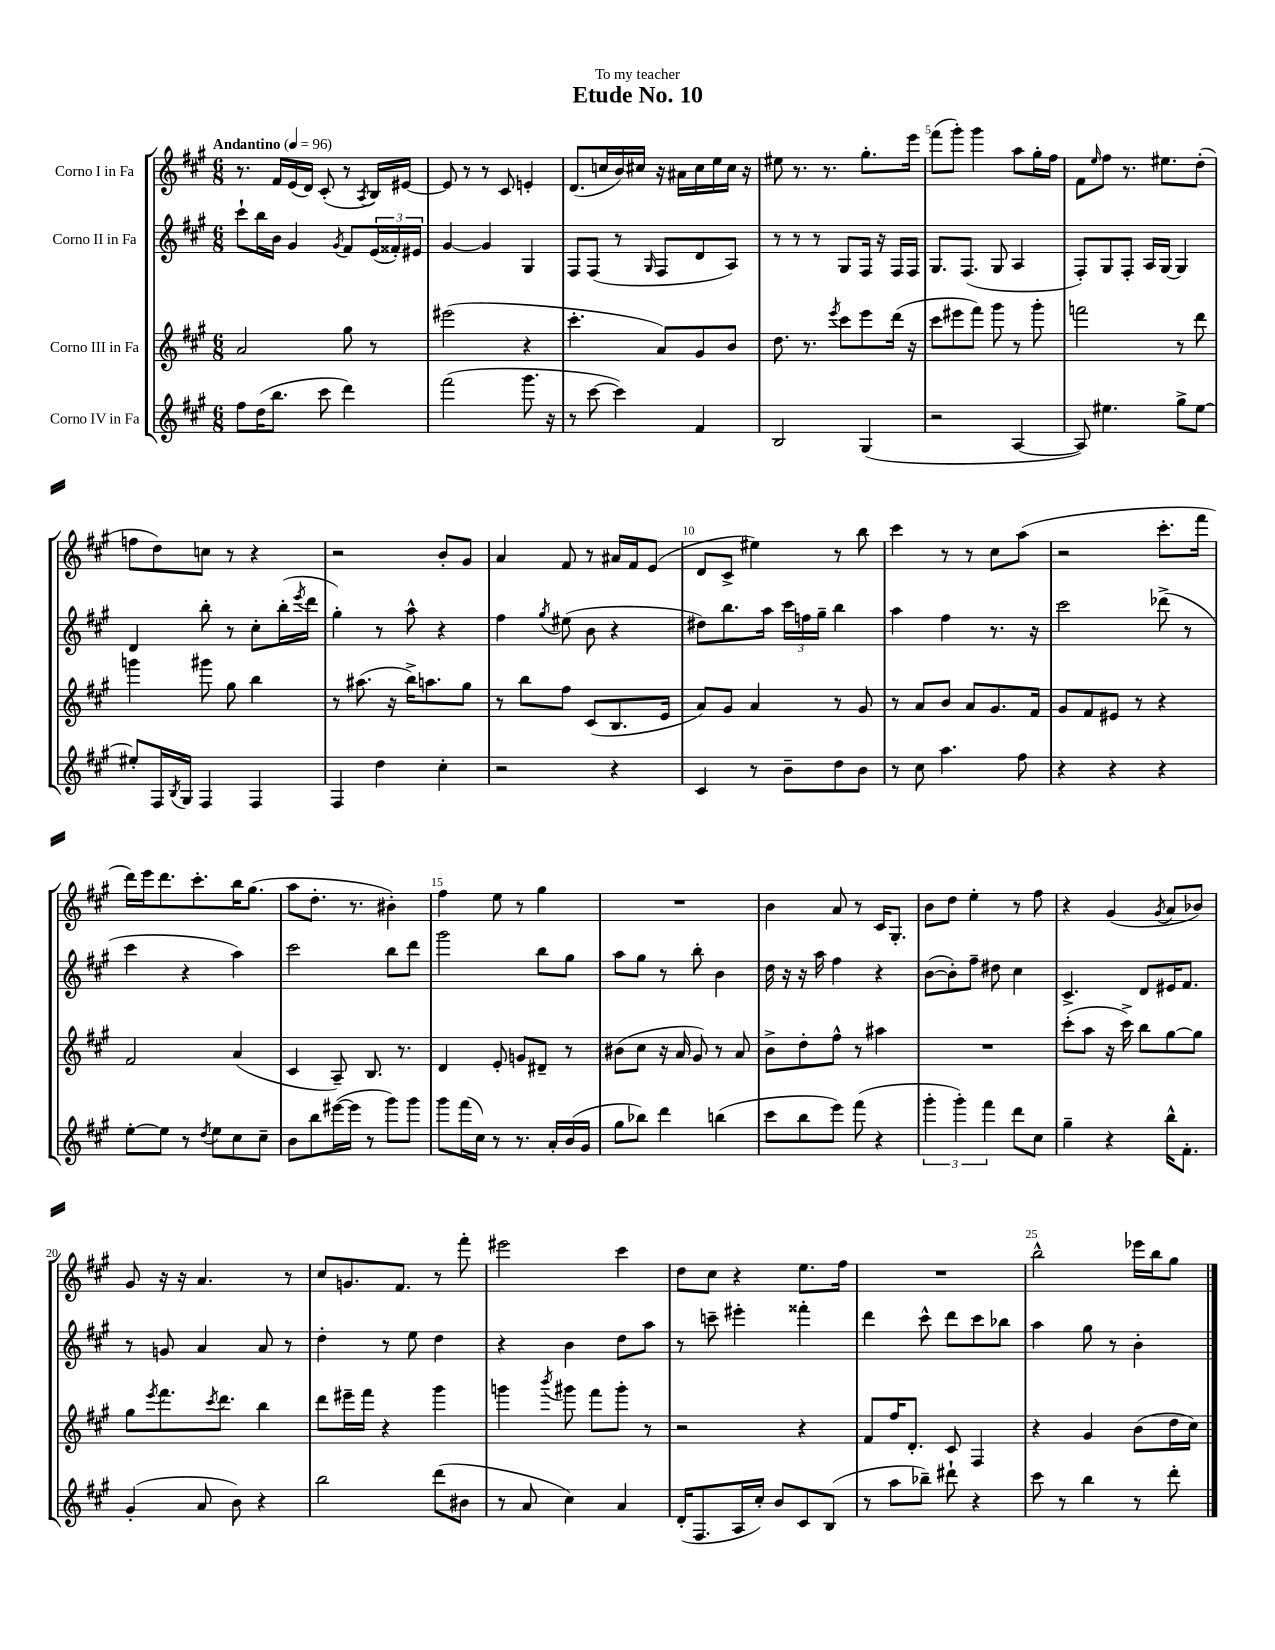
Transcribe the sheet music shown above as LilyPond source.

\header { title = "Etude No. 10" dedication = "To my teacher" }
<<
\new StaffGroup <<
\new Staff = "s0" \with { instrumentName = "Corno I in Fa" } {
    \clef treble \key a \major \numericTimeSignature \time 6/8 \tempo "Andantino" 4 = 96
    r8. fis'16 e'16( d'16) cis'8-.( r8 \acciaccatura { a8 } b16) eis'16~ |
    eis'8 r8 r8 cis'8 e'4-. |
    d'8.( c''16 b'16) cis''16 r16 ais'16 cis''16 e''16 cis''16 r16 |
    eis''8 r8. r8. gis''8.-. e'''16 |
    fis'''8( gis'''8-.) gis'''4 a''8 gis''16-. fis''16 |
    fis'8 \grace { e''16 } fis''8 r8. eis''8. d''8-.( |
    f''8 d''8) c''8 r8 r4 |
    r2 b'8-. gis'8 |
    a'4 fis'8 r8 ais'16 fis'16 e'8( |
    d'8 cis'8-> eis''4) r8 b''8 |
    cis'''4 r8 r8 cis''8 a''8( |
    r2 cis'''8.-. fis'''16 |
    d'''16) e'''16 d'''8. cis'''8.-. b''16 gis''8.( |
    a''8 d''8.-. r8. bis'4-.) |
    fis''4 e''8 r8 gis''4 |
    R2. |
    b'4 a'8 r8 cis'16 gis8.-. |
    b'8 d''8 e''4-. r8 fis''8 |
    r4 gis'4( \acciaccatura { gis'8 } a'8 bes'8) |
    gis'8 r16 r16 a'4. r8 |
    cis''8 g'8. fis'8. r8 fis'''8-. |
    eis'''2 cis'''4 |
    d''8 cis''8 r4 e''8. fis''16 |
    R2. |
    b''2-^ ees'''16 b''16 gis''8 \bar "|." |
}
\new Staff = "s1" \with { instrumentName = "Corno II in Fa" } {
    \clef treble \key a \major \numericTimeSignature \time 6/8
    cis'''8-! b''16 b'16 gis'4 \acciaccatura { gis'8 } fis'8 \tuplet 3/2 { e'16( fisis'16-.) eis'16 } |
    gis'4~ gis'4 gis4 |
    fis8 fis8( r8 \grace { gis16 } fis8 d'8 a8) |
    r8 r8 r8 gis8 fis16 r16 fis16 fis16 |
    gis8. fis8.( gis8 a4 |
    fis8-.) gis8 fis8-. a16 gis16~ gis4 |
    d'4 b''8-. r8 cis''8-. b''16-.( \acciaccatura { e'''8 } d'''16 |
    gis''4-.) r8 a''8-^ r4 |
    fis''4 \acciaccatura { gis''8 } eis''8( b'8 r4 |
    dis''8) b''8. a''16 \tuplet 3/2 { cis'''16 f''16 gis''16-- } b''4 |
    a''4 fis''4 r8. r16 |
    cis'''2 des'''8->( r8 |
    cis'''4 r4 a''4) |
    cis'''2 b''8 d'''8 |
    gis'''2 b''8 gis''8 |
    a''8 gis''8 r8 b''8-. b'4 |
    d''16 r16 r16 a''16 fis''4 r4 |
    b'8~( b'8-.) fis''8-- dis''8 cis''4 |
    cis'4.-> d'8 eis'16 fis'8. |
    r8 g'8 a'4 a'8 r8 |
    d''4-. r8 e''8 d''4 |
    r4 b'4 d''8 a''8 |
    r8 c'''8-- eis'''4-. fisis'''4-. |
    d'''4 cis'''8-^ d'''8 cis'''8 bes''8 |
    a''4 gis''8 r8 b'4-. \bar "|." |
}
\new Staff = "s2" \with { instrumentName = "Corno III in Fa" } {
    \clef treble \key a \major \numericTimeSignature \time 6/8
    a'2 gis''8 r8 |
    eis'''2( r4 |
    cis'''4.-. a'8) gis'8 b'8 |
    d''8. r8. \acciaccatura { e'''8 } cis'''8 e'''8 d'''16( r16 |
    cis'''8 eis'''8 fis'''8) gis'''8 r8 gis'''8-. |
    f'''2 r8 d'''8 |
    g'''4 gis'''8 gis''8 b''4 |
    r8 ais''8.( r16 b''16->) a''8. gis''8 |
    r8 b''8 fis''8 cis'8( b8. e'16 |
    a'8) gis'8 a'4 r8 gis'8 |
    r8 a'8 b'8 a'8 gis'8. fis'16 |
    gis'8 fis'8 eis'8 r8 r4 |
    fis'2 a'4( |
    cis'4 a8--) b8. r8. |
    d'4 e'8-. g'8 dis'8-- r8 |
    bis'8( cis''8 r16 a'16 gis'8) r8 a'8 |
    b'8-> d''8-. fis''8-^ r8 ais''4 |
    R2. |
    cis'''8-.( a''8 r16 cis'''16->) b''8 gis''8~ gis''8 |
    gis''8 \acciaccatura { e'''8 } fis'''8. \acciaccatura { cis'''8 } d'''8. b''4 |
    d'''8 eis'''16-- fis'''16 r4 gis'''4 |
    g'''4 \acciaccatura { b'''8 } gis'''8 fis'''8 gis'''8-. r8 |
    r2 r4 |
    fis'8 fis''16 d'8.-. cis'8 fis4 |
    r4 gis'4 b'8( d''16 cis''16) \bar "|." |
}
\new Staff = "s3" \with { instrumentName = "Corno IV in Fa" } {
    \clef treble \key a \major \numericTimeSignature \time 6/8
    fis''8 d''16( b''8. cis'''8 d'''4) |
    fis'''2( gis'''8. r16 |
    r8 cis'''8~ cis'''4) fis'4 |
    b2 gis4( |
    r2 a4~ |
    a8) eis''4. gis''8-> eis''8~ |
    eis''8-. fis16 \acciaccatura { b8 } gis16 fis4 fis4 |
    fis4 d''4 cis''4-. |
    r2 r4 |
    cis'4 r8 b'8-- d''8 b'8 |
    r8 cis''8 a''4. fis''8 |
    r4 r4 r4 |
    e''8~-. e''8 r8 \acciaccatura { d''8 } e''8 cis''8 cis''8-- |
    b'8 b''8 eis'''16~( eis'''16 r8 gis'''8) gis'''8 |
    gis'''8 fis'''16( cis''16) r8 r8. a'16-. b'16( gis'16 |
    gis''8 bes''8) d'''4 b''4( |
    cis'''8 b''8 e'''8) fis'''8( r4 |
    \tuplet 3/2 { gis'''4-. gis'''4-.) fis'''4 } d'''8 cis''8 |
    gis''4-- r4 b''16-^ fis'8.-. |
    gis'4-.( a'8 b'8) r4 |
    b''2 d'''8( bis'8 |
    r8 a'8 cis''4) a'4 |
    d'16-.( fis8. a16 cis''16-.) b'8 cis'8 b8( |
    r8 a''8 bes''8--) dis'''8-! r4 |
    cis'''8 r8 b''4 r8 d'''8-. \bar "|." |
}
>>
>>
\layout { \context { \Score \override BarNumber.break-visibility = ##(#f #t #t) barNumberVisibility = #(every-nth-bar-number-visible 5) } }
